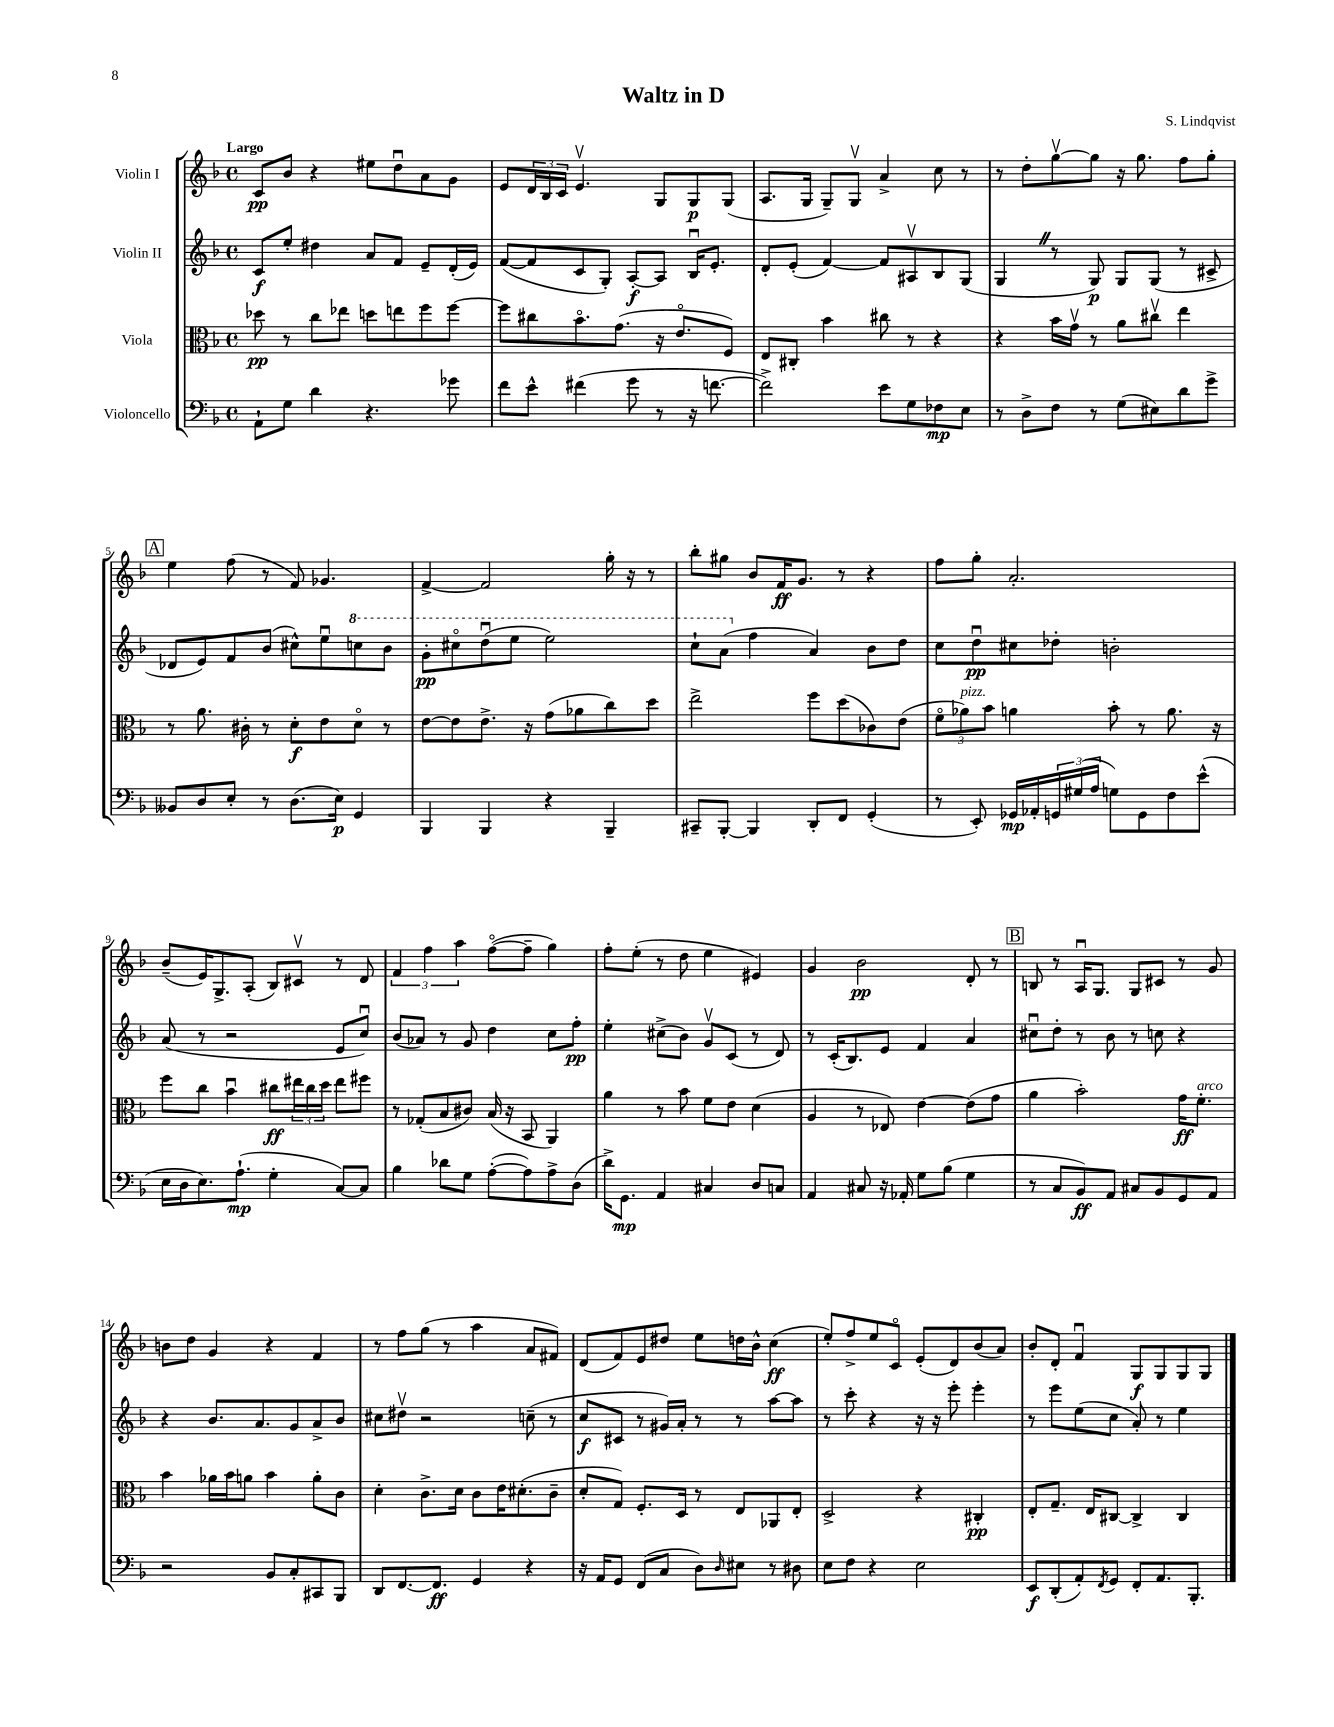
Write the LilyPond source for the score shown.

\header { title = "Waltz in D" composer = "S. Lindqvist" }
<<
\new StaffGroup <<
\new Staff = "s0" \with { instrumentName = "Violin I" } {
    \clef treble \key f \major \defaultTimeSignature \time 4/4 \tempo "Largo"
    c'8\pp bes'8 r4 eis''8 d''8\downbow a'8 g'8 |
    e'8 \tuplet 3/2 { d'16 bes16 c'16 } e'4.\upbow g8 g8\p g8( |
    a8. g16 g8--) g8\upbow a'4-> c''8 r8 |
    r8 d''8-. g''8~\upbow g''8 r16 g''8. f''8 g''8-. |
    \mark \markup { \box "A" } e''4 f''8( r8 f'8) ges'4. |
    f'4~-> f'2 g''16-. r16 r8 |
    bes''8-. gis''8 bes'8 f'16\ff g'8. r8 r4 |
    f''8 g''8-. a'2.-. |
    bes'8--( e'16) g8.-> a8-.( bes8) cis'8\upbow r8 d'8 |
    \tuplet 3/2 { f'4 f''4 a''4 } f''8~\flageolet( f''8-- g''4) |
    f''8-. e''8-.( r8 d''8 e''4 eis'4) |
    g'4 bes'2\pp d'8-. r8 |
    \mark \markup { \box "B" } b8 r8 a16\downbow g8. g8 cis'8 r8 g'8 |
    b'8 d''8 g'4 r4 f'4 |
    r8 f''8 g''8( r8 a''4 a'8 fis'8) |
    d'8( f'8) e'8 dis''8 e''8 d''16 bes'16-^ c''4\ff( |
    e''8-.) f''8-> e''8 c'8\flageolet e'8-.( d'8) bes'8( a'8) |
    bes'8-. d'8-. f'4\downbow g8\f g8 g8 g8 \bar "|." |
}
\new Staff = "s1" \with { instrumentName = "Violin II" } {
    \clef treble \key f \major \defaultTimeSignature \time 4/4
    c'8\f e''8-. dis''4 a'8 f'8 e'8-- d'16-.( e'16) |
    f'8~( f'8 c'8 g8-.) a8~-.\f a8 bes16\downbow e'8.-. |
    d'8-. e'8-.( f'4~) f'8 ais8\upbow bes8 g8( |
    g4 \once \override BreathingSign.text = \markup { \musicglyph "scripts.caesura.straight" } \breathe r8 g8\p) g8 g8( r8 cis'8-> |
    \mark \markup { \box "A" } des'8 e'8) f'8 bes'8( cis''8-^) e''8\downbow \ottava #1 c'''!8 bes''8 |
    g''8-.\pp cis'''8\flageolet d'''8\downbow( e'''8 e'''2) |
    c'''8-! a''8( \ottava #0 f''4 a'4) bes'8 d''8 |
    c''8 d''8\downbow\pp cis''8 des''8-. b'2-. |
    a'8( r8 r2 e'8 c''8\downbow) |
    bes'8( aes'8) r8 g'8 d''4 c''8 f''8-.\pp |
    e''4-. cis''8->( bes'8) g'8\upbow c'8( r8 d'8) |
    r8 c'16-.( bes8.) e'8 f'4 a'4 |
    \mark \markup { \box "B" } cis''8\downbow d''8-. r8 bes'8 r8 c''8 r4 |
    r4 bes'8. a'8. g'8 a'8-> bes'8 |
    cis''8 dis''8\upbow r2 c''8--( r8 |
    c''8\f cis'8 r8 gis'16) a'16-. r8 r8 a''8~ a''8 |
    r8 c'''8-. r4 r16 r16 e'''8-. e'''4-. |
    r8 e'''8 e''8( c''8 a'8-.) r8 e''4 \bar "|." |
}
\new Staff = "s2" \with { instrumentName = "Viola" } {
    \clef alto \key f \major \defaultTimeSignature \time 4/4
    des''8\pp r8 c''8 ees''8 d''8 e''8 f''8 f''8~ |
    f''8 cis''8 bes'8.\flageolet g'8.( r16 e'8.\flageolet f8) |
    e8 cis8-. bes'4 cis''8 r8 r4 |
    r4 bes'16 g'16\upbow r8 a'8 cis''8\upbow e''4 |
    \mark \markup { \box "A" } r8 a'8. cis'16-. r8 d'8-.\f e'8 d'8\flageolet r8 |
    e'8~ e'8 e'8.-> r16 g'8( aes'8 c''8) d''8 |
    e''2-> f''8 d''8( ces'8) e'8( |
    \tuplet 3/2 { f'8\flageolet aes'8^\markup { \italic "pizz." }) bes'8 } a'4 bes'8-. r8 a'8. r16 |
    f''8 c''8 bes'4\downbow cis''8\ff \tuplet 3/2 { eis''16 cis''16 d''16 } eis''8 fis''8 |
    r8 ges8-.( bes8 cis'8) bes16( r16 bes,8 a,4) |
    a'4 r8 bes'8 f'8 e'8 d'4( |
    a4 r8 ees8) e'4~ e'8( g'8 |
    \mark \markup { \box "B" } a'4 bes'2-.) g'16\ff f'8.-.^\markup { \italic "arco" } |
    bes'4 aes'16 bes'16 a'8 bes'4 a'8-. c'8 |
    d'4-. c'8.-> d'16 c'8 e'16 dis'8.-.( c'8-- |
    d'8-. g8) f8.-. d16 r8 e8 aes,8 e8-. |
    d2-> r4 cis4-.\pp |
    e8-. g8.-- e16 cis8~ cis4-> cis4 \bar "|." |
}
\new Staff = "s3" \with { instrumentName = "Violoncello" } {
    \clef bass \key f \major \defaultTimeSignature \time 4/4
    a,8-! g8 d'4 r4. ges'8 |
    f'8 e'8-^ fis'4( g'8 r8 r16 f'8.~ |
    f'2->) e'8 g8 fes8\mp e8 |
    r8 d8-> f8 r8 g8( eis8) d'8 g'8-> |
    \mark \markup { \box "A" } beses,8 d8 e8-. r8 d8.( e16\p) g,4 |
    bes,,4 bes,,4 r4 bes,,4-- |
    cis,8-- bes,,8~-. bes,,4 d,8-. f,8 g,4-.( |
    r8 e,8-.) ges,16\mp aes,16-. \tuplet 3/2 { g,16 gis16( a16 } g8) g,8 f8 e'8-^( |
    e16 d16 e8.) a8.-!\mp( g4-. c8~) c8 |
    bes4 des'8 g8 a8~-.( a8) a8-> d8( |
    d'16->) g,8.\mp a,4 cis4 d8 c8 |
    a,4 cis8 r16 aes,16-. g8 bes8( g4 |
    \mark \markup { \box "B" } r8 c8 bes,8\ff) a,8 cis8 bes,8 g,8 a,8 |
    r2 bes,8 c8-. cis,8 bes,,8 |
    d,8 f,8.~ f,8.\ff g,4 r4 |
    r16 a,16 g,8 f,8( c8 d8) \grace { d16 } eis8 r8 dis8 |
    e8 f8 r4 e2 |
    e,8\f d,8-.( a,8-.) \acciaccatura { f,8 } g,8 f,8-. a,8. bes,,8.-. \bar "|." |
}
>>
>>
